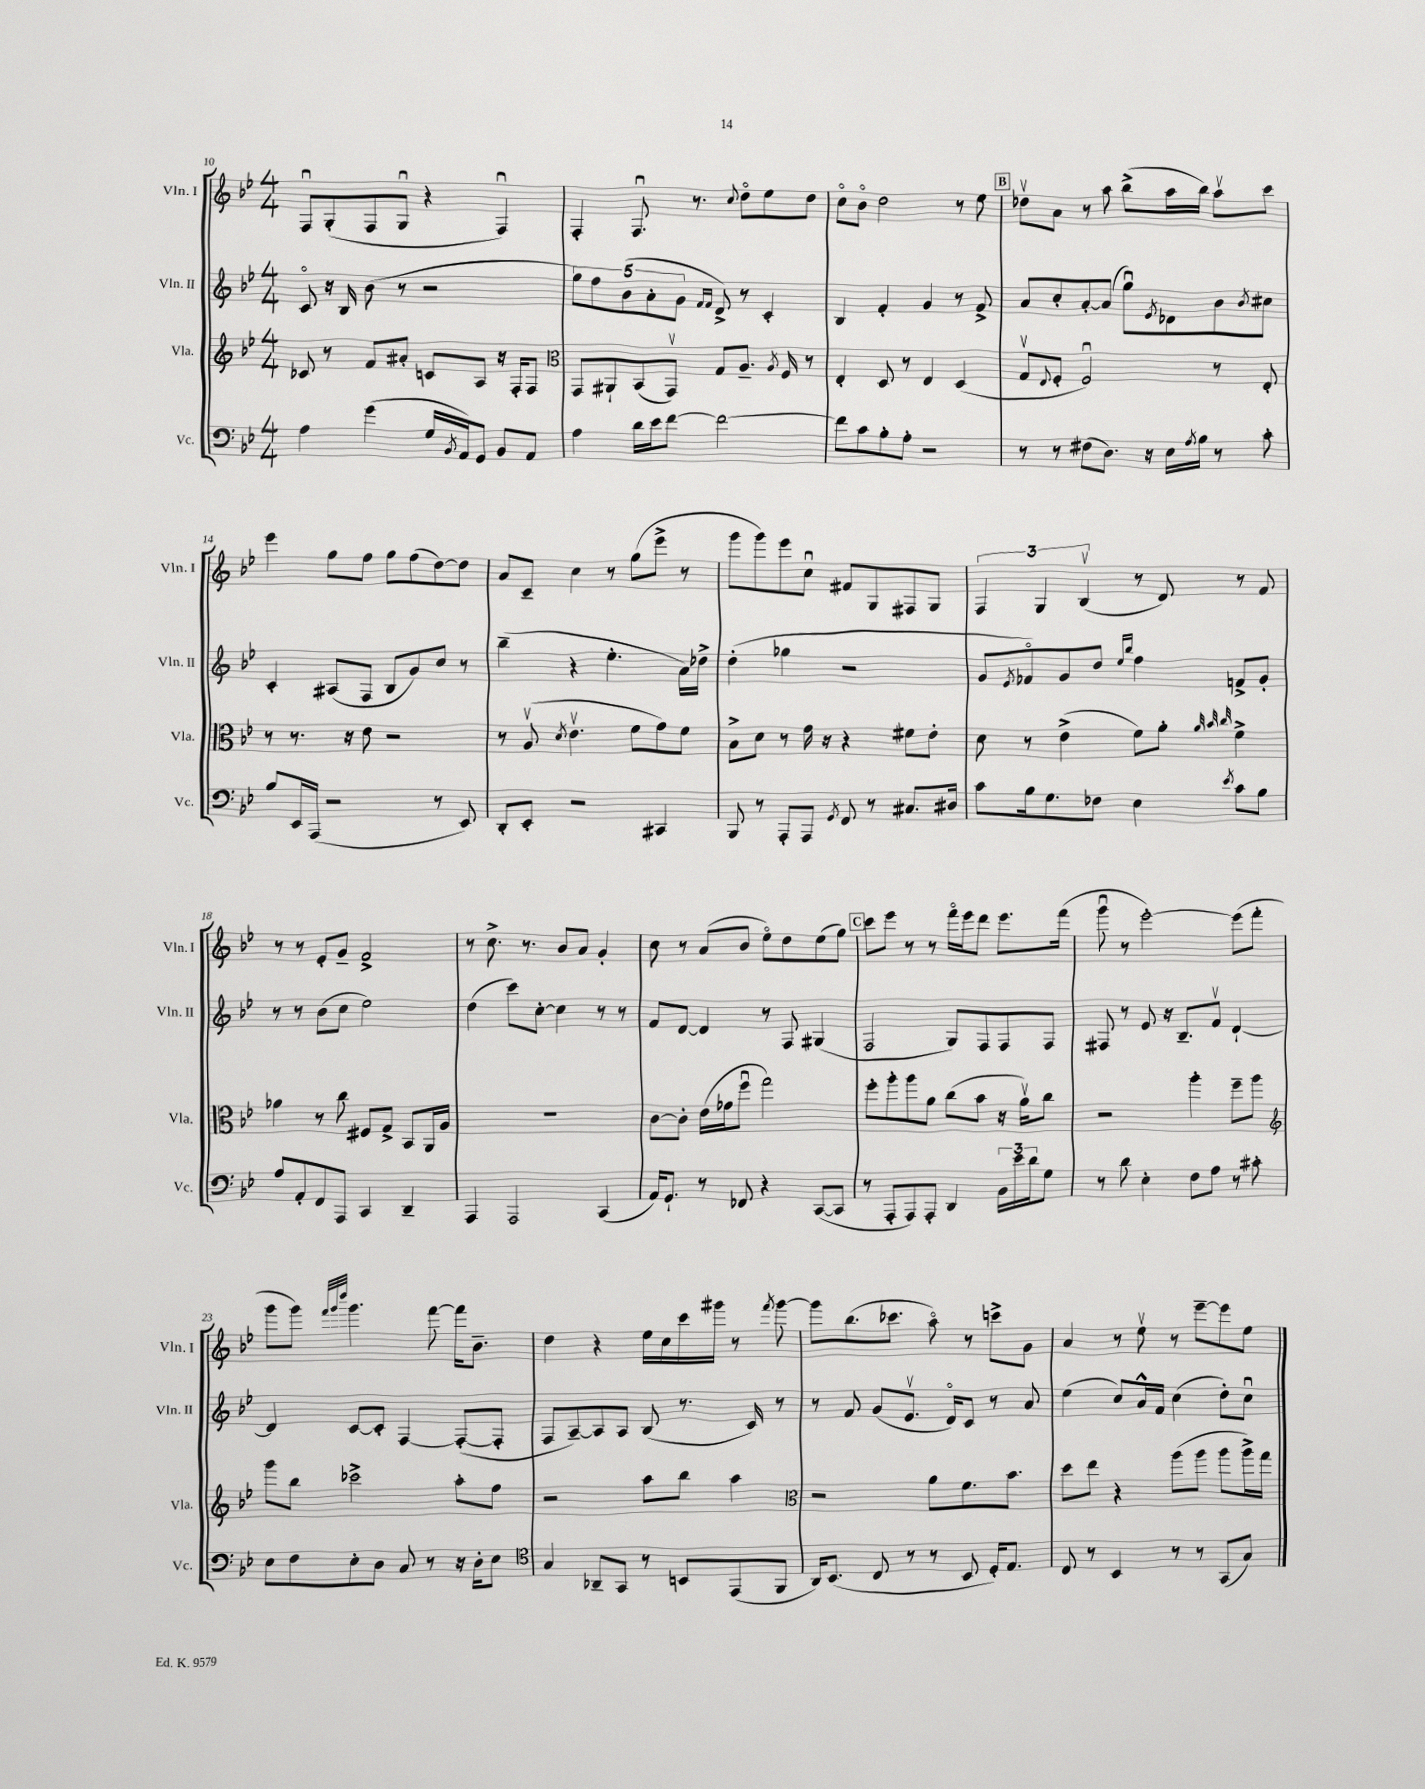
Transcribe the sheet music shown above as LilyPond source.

<<
\new StaffGroup <<
\new Staff = "s0" \with { instrumentName = "Vln. I" shortInstrumentName = "Vln. I" } {
    \clef treble \key bes \major \numericTimeSignature \time 4/4
    f8\downbow g8-.( f8 g8\downbow r4 f4\downbow) |
    f4-. f8.\downbow r8. \appoggiatura { c''8 } d''8\flageolet ees''8 d''8 |
    c''8\flageolet bes'8\flageolet d''2 r8 ees''8 |
    \mark \markup { \box "B" } des''8\upbow a'8 r8 a''8 bes''8->( a''16 bes''16) a''8\upbow c'''8 |
    ees'''4 g''8 f''8 g''8 f''8( d''8~) d''8 |
    a'8 c'8-- c''4 r8 g''8( ees'''8-> r8 |
    g'''8 g'''8) ees'''8 c''8\downbow fis'8 g8 fis8 g8 |
    \tuplet 3/2 { f4 g4 bes4\upbow( } r8 d'8) r8 f'8 |
    r8 r8 ees'8-. g'8-- f'2-> |
    r8 c''8.-> r8. bes'8 a'8 g'4-. |
    c''8 r8 a'8( bes'8 ees''8\flageolet) d''8 ees''8( g''8) |
    \mark \markup { \box "C" } c'''8 ees'''8 r8 r8 f'''16\flageolet ees'''16 d'''8 ees'''8. f'''16( |
    g'''8\downbow r8 ees'''2~-.) ees'''8( f'''8-. |
    g'''8 g'''8) \grace { f'''32 g'''32 d''''32 } g'''4. f'''8~ f'''16 bes'8.-- |
    d''4 r4 ees''16 c''16 c'''16 gis'''16 r8 \acciaccatura { f'''8 } gis'''8~ |
    gis'''8 bes''8.( ces'''8. a''8\flageolet) r8 c'''8-> g'8 |
    a'4 r8 ees''8\upbow r8 ees'''8~-- ees'''8 ees''8 \bar "|." |
}
\new Staff = "s1" \with { instrumentName = "Vln. II" shortInstrumentName = "Vln. II" } {
    \clef treble \key bes \major \numericTimeSignature \time 4/4
    c'8\flageolet r16 bes16 bes'8( r8 r2 |
    \tuplet 5/4 { g''8) f''8 bes'8( a'8-. g'8 } \grace { f'16 f'16 } d'8->) r8 c'4-. |
    bes4 f'4-. g'4 r8 f'8-> |
    \mark \markup { \box "B" } a'8 c''8-. a'8~-. a'8( g''8\downbow) \acciaccatura { ees'8 } des'8 bes'8 \acciaccatura { bes'8 } cis''8 |
    c'4-. ais8( f8 bes8 g'8) c''8 r8 |
    bes''4--( r4 ees''4.-. a'16) des''16-> |
    d''4-.( ges''4 r2 |
    g'8 \acciaccatura { ees'8 } fes'8\flageolet) g'8 d''8 \grace { ees''16 bes''16 } f''4 f'8-> g'8-. |
    r8 r8 bes'8( c''8 ees''2) |
    d''4( c'''8) c''8~-. c''4 r8 r8 |
    f'8 d'8~ d'4 r8 f8 gis4( |
    \mark \markup { \box "C" } f2 g8) f8 f8 f8 |
    fis8 r8 ees'8 r16 bes8.-- f'8\upbow d'4~-! |
    d'4 c'8~ c'8-. f4~ f8~-.( f8-. |
    f8 a8~--) a8 a8 bes8( r8. c'16) r8 |
    r8 f'8 g'8( ees'8.\upbow d'16\flageolet) c'8 r8 a'8 |
    ees''4( c''8) a'16-^ f'16 c''4( d''8-.) c''8\downbow \bar "|." |
}
\new Staff = "s2" \with { instrumentName = "Vla." shortInstrumentName = "Vla." } {
    \clef treble \key bes \major \numericTimeSignature \time 4/4
    ces'8 r8 f'8 ais'8-. c'8 a8 r16 f16-. f8 |
    \clef alto g,8 ais,8-! bes,8( g,8\upbow) g8 a8.-- \acciaccatura { a8 } f16 r8 |
    ees4-. d8 r8 ees4 d4( |
    \mark \markup { \box "B" } g8\upbow \appoggiatura { ees8 } f8-. f2\downbow) r8 ees8-. |
    r8 r8. r16 ees'8 r2 |
    r8 a8\upbow( \acciaccatura { d'8 } ees'4.\upbow f'8 g'8) f'8 |
    bes8-> d'8 r8 g'16 r16 r4 fis'8 ees'8-. |
    d'8 r8 ees'4->( f'8) a'8-. \grace { a'32 bes'32 c''32 } f'4-> |
    aes'4 r8 c''8 fis8 g8-> bes,8 a,16 a16 |
    R1 |
    c'8~ c'8-. ees'16( ges'16 f''8\downbow g''2) |
    \mark \markup { \box "C" } f''8-. a''8-. a''8 a'8 c''8( bes'8 r16 a'16\upbow) c''8 |
    r2 a''4-. f''8-- a''8 |
    \clef treble g'''8 bes''8 ces'''2-> a''8-. f''8 |
    r2 a''8 bes''8 a''4 |
    \clef alto r2 a'8 f'8. bes'8. |
    d''8 ees''8 r4 a''8( a''8 a''8 a''16->) g''16 \bar "|." |
}
\new Staff = "s3" \with { instrumentName = "Vc." shortInstrumentName = "Vc." } {
    \clef bass \key bes \major \numericTimeSignature \time 4/4
    a4 g'4( g16 \acciaccatura { bes,8 } a,16) g,8 bes,8 a,8 |
    a4 d'16 ees'16 f'8~ f'2~ |
    f'8 c'8 bes8-. a8-. r2 |
    \mark \markup { \box "B" } r8 r8 fis8( d8.) r16 ees16 \acciaccatura { a8 } bes16 r8 c'8-. |
    bes8 ees,16 a,,16( r2 r8 ees,8) |
    d,8-. ees,8-. r2 cis,4 |
    bes,,8 r8 a,,8-. a,,8 \acciaccatura { g,8 } f,8 r8 cis8. dis16 |
    c'8 bes16 g8. fes8 ees4 \acciaccatura { ees'8 } c'8 bes8 |
    a8 a,8-. f,8 a,,8 c,4 d,4-- |
    a,,4 a,,2 c,4( |
    a,16) g,8.-! r8 fes,8 r4 c,8~( c,8 |
    \mark \markup { \box "C" } r8 a,,8-. a,,8) a,,8-. d,4 \tuplet 3/2 { bes,16 ees'16 d'16 } g8 |
    r8 d'8 ees4-. f8 a8 r8 cis'8-. |
    ees8 f8 ees8-. d8 c8 r8 r16 d16-. ees8 |
    \clef tenor g4 aes,8-- g,8 r8 b,8 ees,8( f,8 |
    a,16) bes,8.( c8 r8 r8 bes,8 d16-.) ees8. |
    c8 r8 bes,4 r8 r8 g,8( g8) \bar "|." |
}
>>
>>
\layout { \context { \Score currentBarNumber = #10 } }
